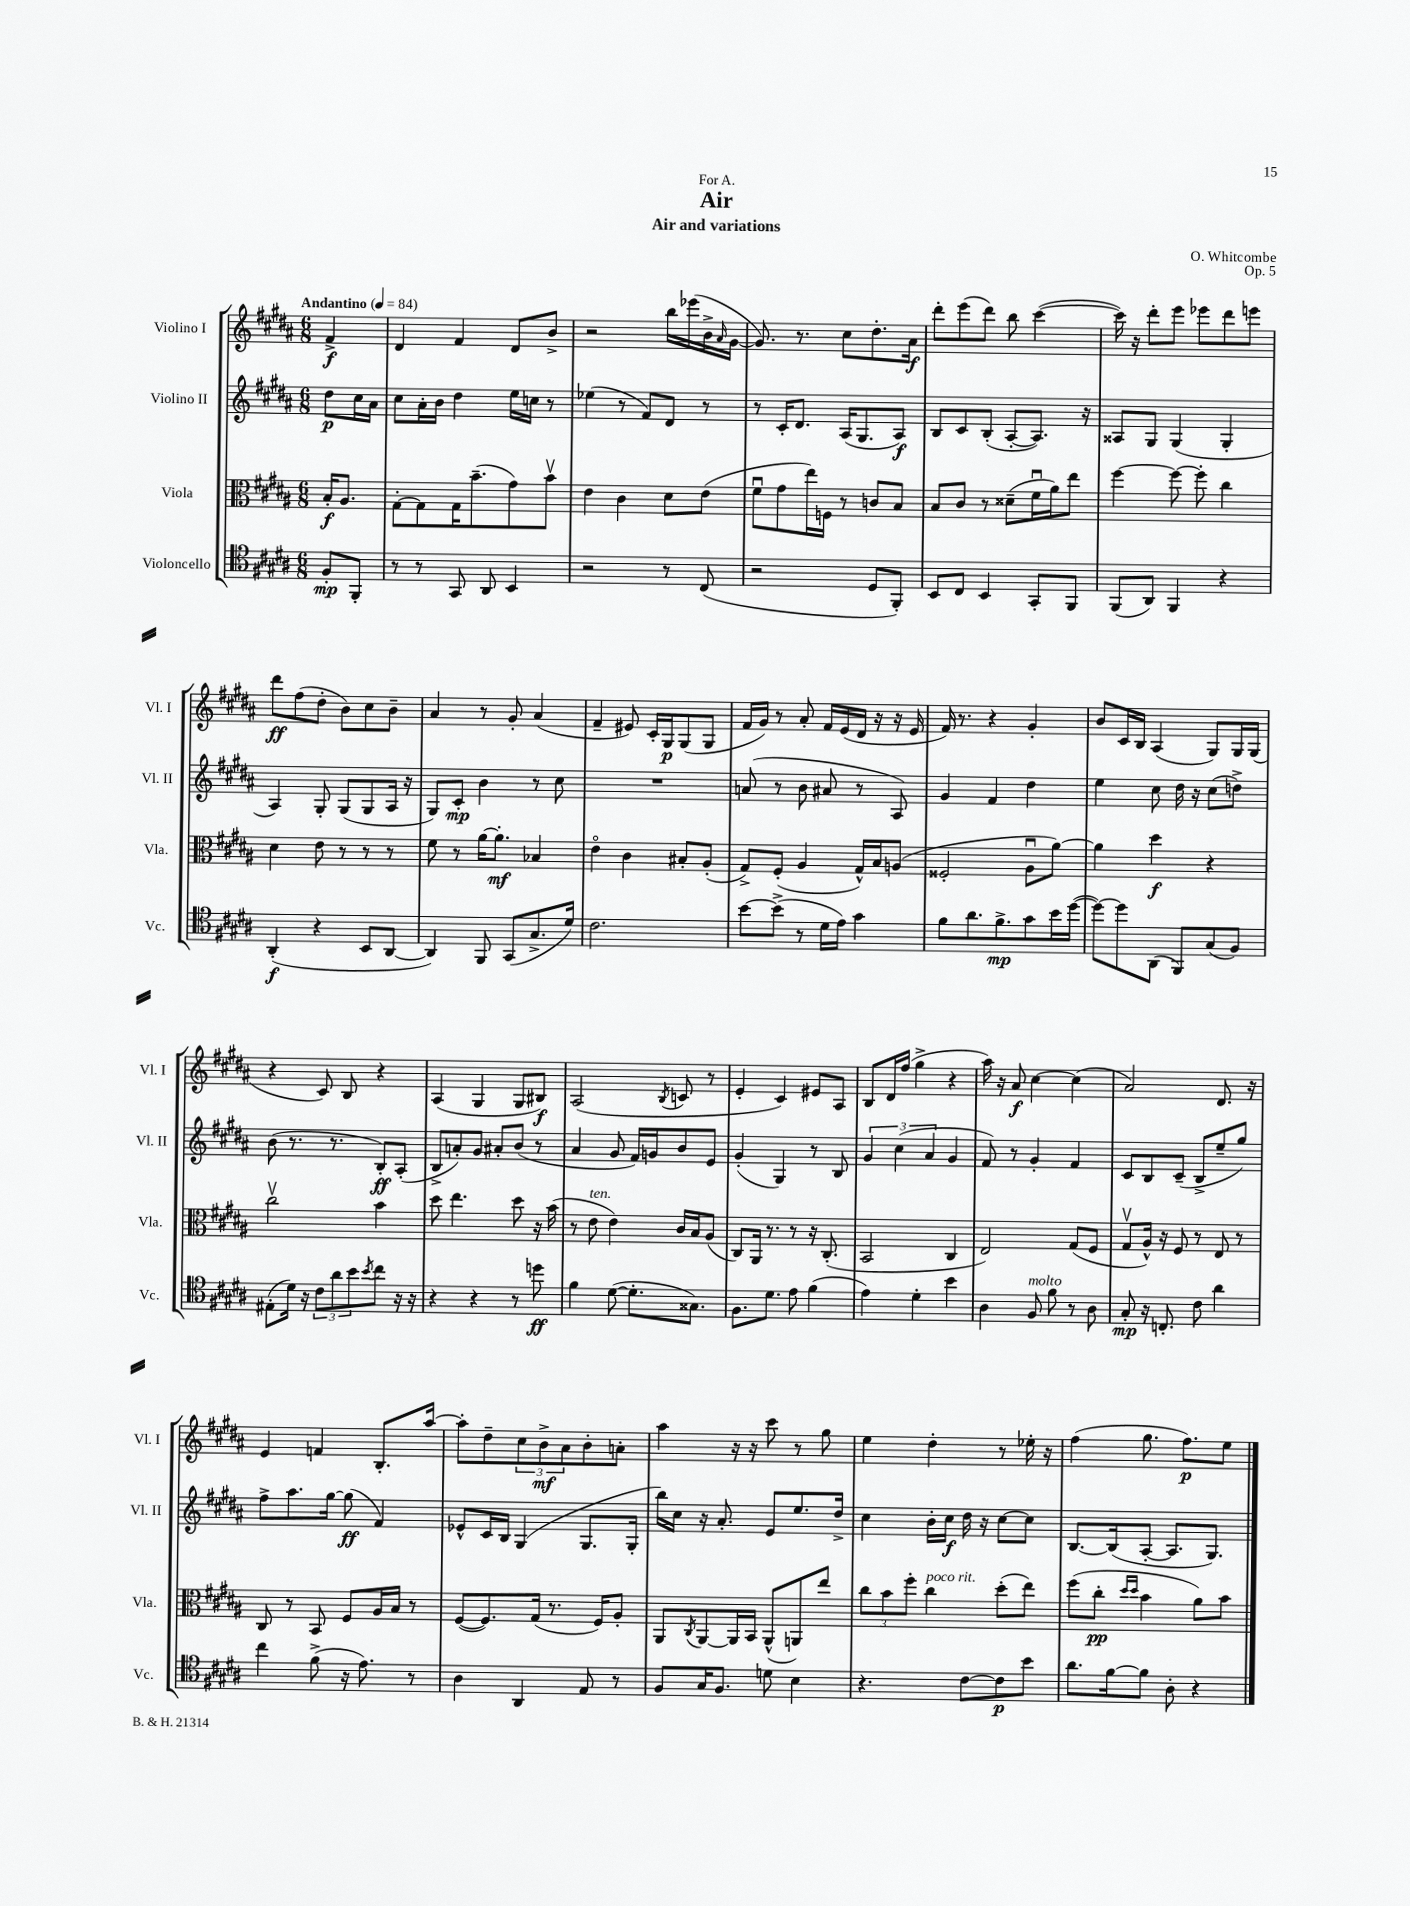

**kern	**kern	**kern	**kern
*staff4	*staff3	*staff2	*staff1
*clefC4	*clefC3	*clefG2	*clefG2
*k[f#c#g#d#a#]	*k[f#c#g#d#a#]	*k[f#c#g#d#a#]	*k[f#c#g#d#a#]
*M6/8	*M6/8	*M6/8	*M6/8
*MM84	*MM84	*MM84	*MM84
8F#'	16B'	8dd#	4f#^
.	8.A#	.	.
8FF#'	.	16cc#	.
.	.	16a#	.
=	=	=	=
8r	[8G#'	8cc#	4d#
8r	8G#]	16a#'	.
.	.	16b	.
8GG#	16G#	4dd#	4f#
.	(8.b~	.	.
8AA#	.	.	.
4BB	8g#)	16ee	8d#
.	.	16cc	.
.	8bv	8r	8b^
=	=	=	=
2r	4e	(4ee-	2r
.	4c#	8r	.
.	.	8f#)	.
8r	8d#	8d#	16bb
.	.	.	(16eee-
(8C#	(8e	8r	16b^
.	.	.	16qqa#
.	.	.	[16g#
=	=	=	=
2r	8f#u	8r	8.g#])
.	8g#	16c#'	.
.	.	8.d#	8.r
.	16ee)	.	.
.	16F	.	.
.	8r	(16A#	8cc#
.	.	8.G#	.
8D#	8c	.	8.dd#'
8FF#')	8B	8A#)	.
.	.	.	16a#
=	=	=	=
8BB	8B	8B	8ddd#'
8C#	8c#	8c#	(8eee
4BB	8r	(8B'	8ddd#)
.	(8d##~	[8A#'	8bb
8GG#'	16f#u	8.A#])	([4ccc#
.	16a#)	.	.
8FF#	8ee	.	.
.	.	16r	.
=	=	=	=
(8FF#	[4ff#	8A##	16ccc#])
.	.	.	16r
8AA#)	.	8G#	8ddd#'
4FF#	8ff#_	(4G#	8eee
.	8ff#']	.	8eee-
4r	4cc#	4G#'	8ddd#
.	.	.	8eee
=	=	=	=
(4AA#'	4d#	4A#)	8ddd#
.	.	.	(8ff#
4r	8e	8G#'	8dd#'
.	8r	(8G#	8b)
8BB	8r	8G#	8cc#
[8AA#	8r	16A#	8b~
.	.	16r	.
=	=	=	=
4AA#])	8f#	8G#)	4a#
.	8r	8c#'	.
8FF#	[16a#	4b	8r
.	8.a#']	.	.
(8GG#	.	.	8g#'
8.G#^	4B-	8r	(4a#
.	.	8cc#	.
16d#)	.	.	.
=	=	=	=
2.c#	4eo	2.r	4f#~
.	4c#	.	8e#)
.	.	.	16c#'
.	.	.	16G#
.	8B#'	.	(8G#
.	(8A#'	.	8G#
=	=	=	=
[8b	8G#^)	(8a	16f#
.	.	.	16g#)
(8b^]	(8F#'	8r	8r
8r	4A#	8b	8a#'
16d#	.	8a#	16f#
16e)	.	.	(16e
4g#	16G#^^)	8r	16d#
.	16B	.	16r
.	(8A	8A#)	16r
.	.	.	16e
=	=	=	=
8f#	2F##'	4g#	16f#)
.	.	.	8.r
8.a#	.	.	.
.	.	4f#	4r
8.f#^	.	.	.
8g#	8A#u	4dd#	4g#'
16b	[8a#)	.	.
([16dd#	.	.	.
=	=	=	=
8dd#_)	4a#]	4ee	8b
8dd#]	.	.	16c#
.	.	.	16B
(8AA#	4dd#	8cc#	(4A#
8FF#)	.	16dd#	.
.	.	16r	.
(8G#	4r	(8cc#	8G#)
8F#)	.	8dd^)	16G#
.	.	.	(16G#
=	=	=	=
(8E#'	2cc#v	(8b	4r
16d#)	.	8.r	.
16r	.	.	.
12c#	.	.	8c#)
.	.	8.r	.
12a#	.	.	.
.	.	.	8B
12b	.	.	.
8qb	.	.	.
8cc#	4b	8B')	4r
16r	.	(8A#'	.
16r	.	.	.
=	=	=	=
4r	8dd#	8B^	(4A#
.	4.ee	8a')	.
4r	.	8g#	4G#
.	.	8a#'	.
8r	8dd#	(8b	8G#
8dd	16r	8r	8B#)
.	(16b	.	.
=	=	=	=
4f#	8r	4a#	(2A#
.	8e	.	.
([8d#	4e)	8g#	.
8.d#']	.	16f#)	.
.	.	16g	.
.	.	.	8qB
.	16c#	8b	8c
8.G##)	16B	.	.
.	(8A#	8e	8r
=	=	=	=
8.F#	8C#)	(4g#'	4e'
.	16AA#	.	.
8.d#	8.r	.	.
.	.	4G#)	4c#)
8e	8r	.	.
(4f#	16r	8r	8e#
.	(8.C#'	.	.
.	.	8B	8A#
=	=	=	=
4e)	2BB	6g#	8B
.	.	.	16d#
.	.	(6cc#	.
.	.	.	(16ff#
4d#'	.	.	4gg#^
.	.	6a#	.
4b	4C#	4g#	4r
=	=	=	=
4A#	2E)	8f#)	16aa#)
.	.	.	16r
.	.	8r	8a#
8F#	.	4g#'	[4cc#
8f#	.	.	.
8r	(8G#	4f#	(4cc#]
8A#	8F#	.	.
=	=	=	=
8G#'	8G#v	8c#	2a#)
16r	16A#^^)	8B	.
8.C'	16r	.	.
.	8F#	(8c#~	.
8c#	8r	8B^	.
4a#	8E	8ee~	8.d#
.	8r	8gg#)	.
.	.	.	16r
=	=	=	=
4cc#	8C#	8ff#^	4e
.	8r	8.aa#	.
(8f#^	8BB	.	4f
.	.	[16gg#	.
16r	8F#	(8gg#]	.
8.e)	.	.	.
.	16A#	4f#)	8.B'
.	16B	.	.
8r	8r	.	.
.	.	.	[16aa#
=	=	=	=
4A#	([8F#	8e-^^	8aa#']
.	8.F#])	16c#	8dd#~
.	.	16B	.
4AA#	.	(4G#	12cc#
.	(16G#	.	.
.	.	.	12b^
.	8.r	.	.
.	.	.	12a#
8E	.	8.G#	8b'
.	16F#)	.	.
8r	8A#'	.	8a'
.	.	16G#'	.
=	=	=	=
8F#	8AA#	16bb)	4aa#
.	.	16cc#	.
.	8qC#	.	.
16G#	[8AA#	16r	.
8.F#	.	8.a#'	.
.	16AA#]	.	16r
.	16BB	.	16r
8d	(8AA#^^	8e	8ccc#
4B	8AA)	8.ee	8r
.	8ee	.	8gg#
.	.	16dd#^	.
=	=	=	=
4.r	12cc#	4cc#	4ee
.	12b	.	.
.	12ff#'	.	.
.	4cc#	16b'	4dd#'
.	.	16cc#	.
[8c#	.	16dd#	.
.	.	16r	.
8c#]	(8dd#'	[8cc#	8r
8b	8ee)	8cc#]	16ee-'
.	.	.	16r
=	=	=	=
8.a#	(8ff#	[8.B	(4ff#
.	8cc#'	.	.
[16f#	.	(16B]	.
.	16qqdd#	.	.
.	16qqdd#	.	.
8f#]	4b	[8A#'	8.gg#
8A#'	.	8.A#]	.
.	.	.	8.ff#)
4r	8a#)	.	.
.	.	8.G#)	.
.	8b	.	8ee
==	==	==	==
*-	*-	*-	*-
